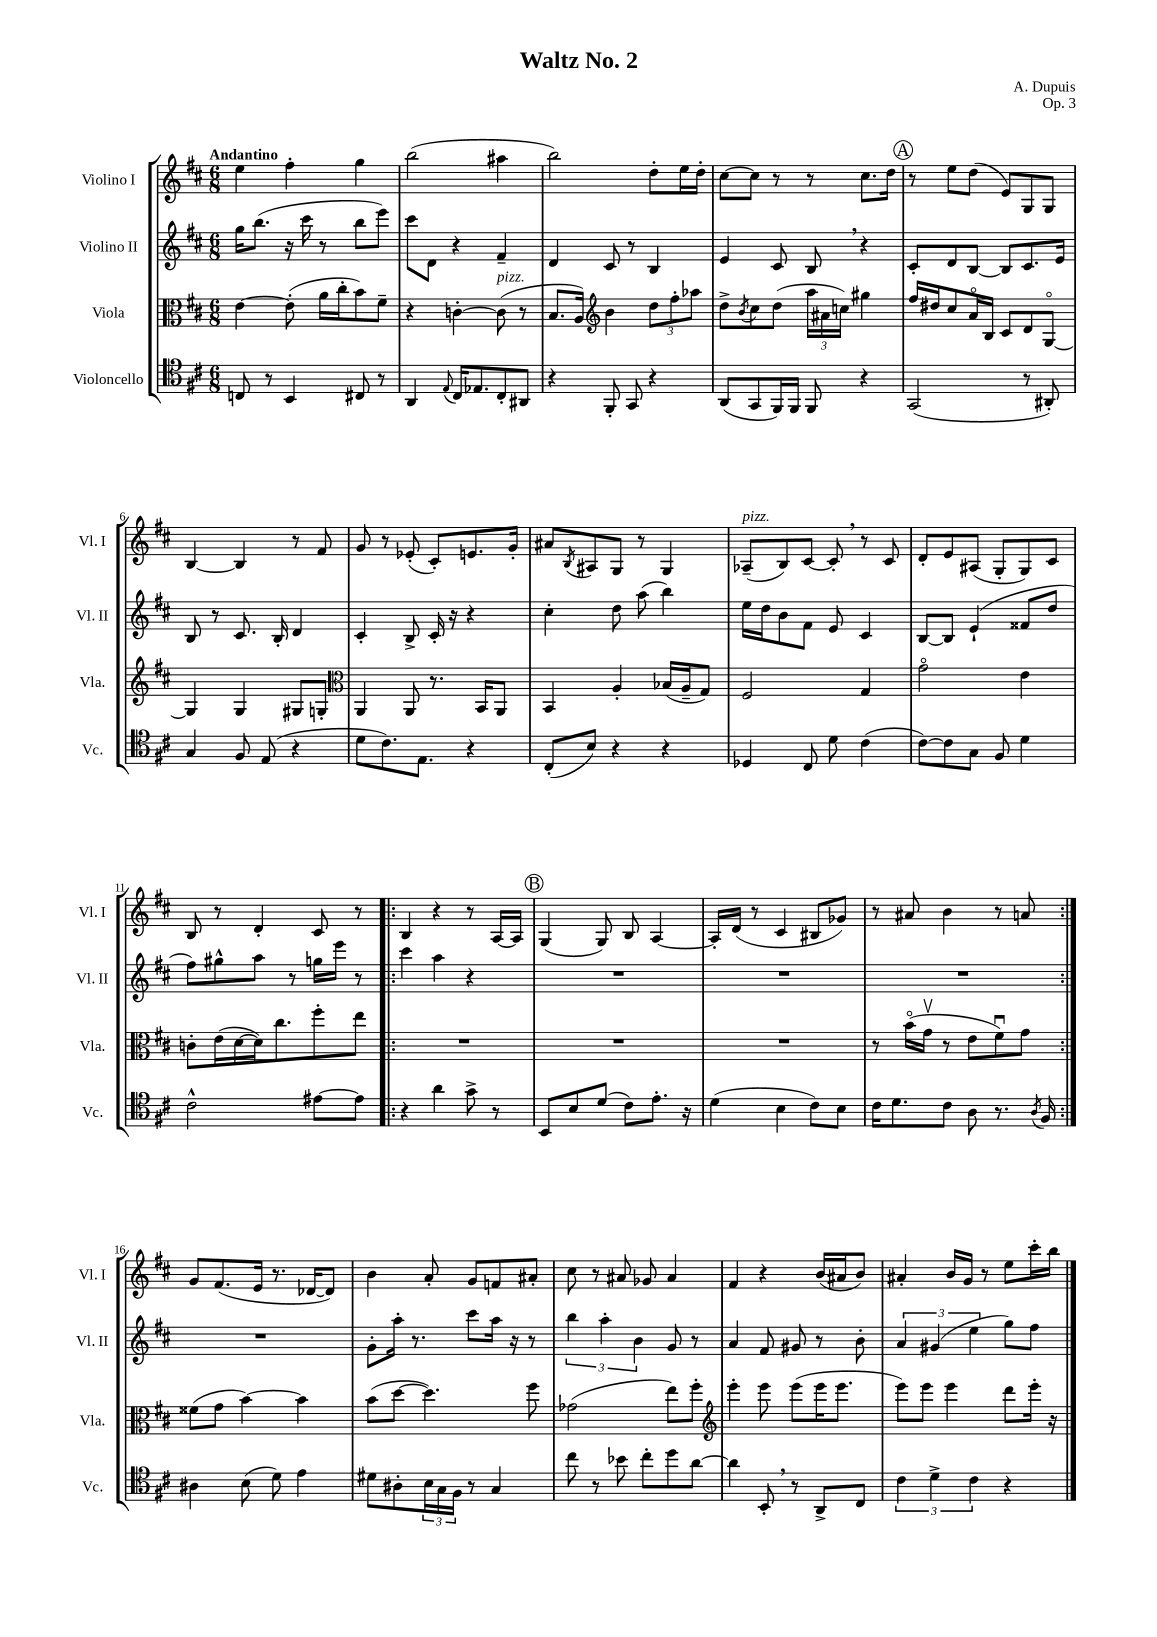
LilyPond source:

\header { title = "Waltz No. 2" composer = "A. Dupuis" opus = "Op. 3" }
<<
\new StaffGroup <<
\new Staff = "s0" \with { instrumentName = "Violino I" shortInstrumentName = "Vl. I" } {
    \clef treble \key d \major \numericTimeSignature \time 6/8 \tempo "Andantino"
    e''4 fis''4-. g''4 |
    b''2( ais''4 |
    b''2) d''8-. e''16 d''16-. |
    cis''8~ cis''8 r8 r8 cis''8. d''16 |
    \mark \markup { \circle "A" } r8 e''8 d''8( e'8) g8 g8 |
    b4~ b4 r8 fis'8 |
    g'8 r8 ees'8-.( cis'8-.) e'8. g'16-. |
    ais'8 \acciaccatura { b8 } ais8 g8 r8 g4 |
    aes8--^\markup { \italic "pizz." }( b8) cis'8~ cis'8-. \breathe r8 cis'8 |
    d'8-. e'8 ais8( g8-. g8) cis'8 |
    b8 r8 d'4-. cis'8 r8 |
    \repeat volta 2 { b4 r4 r8 a16~ a16 |
    \mark \markup { \circle "B" } g4( g8) b8 a4~ |
    a16-. d'16( r8 cis'4 bis8 ges'8) |
    r8 ais'8 b'4 r8 a'8 | }
    g'8 fis'8.( e'16 r8. des'16~ des'8) |
    b'4 a'8-. g'8 f'8 ais'8-. |
    cis''8 r8 ais'8 ges'8 ais'4 |
    fis'4 r4 b'16( ais'16 b'8) |
    ais'4-. b'16 g'16 r8 e''8 cis'''16-. b''16 \bar "|." |
}
\new Staff = "s1" \with { instrumentName = "Violino II" shortInstrumentName = "Vl. II" } {
    \clef treble \key d \major \numericTimeSignature \time 6/8
    g''16 b''8.( r16 cis'''16 r8 b''8 e'''8) |
    cis'''8 d'8 r4 fis'4-- |
    d'4 cis'8 r8 b4 |
    e'4 cis'8 b8 \breathe r4 |
    \mark \markup { \circle "A" } cis'8-. d'8 b8~ b8 cis'8. e'16 |
    b8 r8 cis'8. b16-. d'4 |
    cis'4-. b8-> cis'16-. r16 r4 |
    cis''4-. d''8 a''8( b''4) |
    e''16 d''16 b'8 fis'8 e'8 cis'4 |
    b8~ b8 e'4-!( fisis'8 d''8 |
    fis''8) gis''8-^ a''8 r8 g''16 e'''16 r8 |
    \repeat volta 2 { cis'''4 a''4 r4 |
    \mark \markup { \circle "B" } R2. |
    R2. |
    R2. | }
    R2. |
    g'8-. a''16-. r8. cis'''8 a''16 r16 r8 |
    \tuplet 3/2 { b''4 a''4-. b'4 } g'8 r8 |
    a'4 fis'8 gis'8 r8 b'8-. |
    \tuplet 3/2 { a'4 gis'4( e''4 } g''8) fis''8 \bar "|." |
}
\new Staff = "s2" \with { instrumentName = "Viola" shortInstrumentName = "Vla." } {
    \clef alto \key d \major \numericTimeSignature \time 6/8
    e'4~ e'8-.( a'16 cis''16-. b'8) fis'8-- |
    r4 c'4~-. c'8^\markup { \italic "pizz." }( r8 |
    b8. a16) \clef treble b'4 \tuplet 3/2 { d''8 fis''8-. aes''8 } |
    d''8-> \acciaccatura { b'8 } cis''8 d''8( \tuplet 3/2 { a''16 ais'16 c''16) } gis''4 |
    \mark \markup { \circle "A" } fis''16 dis''16 cis''8 a'16\flageolet b16 cis'8 d'8 g8~\flageolet |
    g4 g4 gis8 g8-. |
    \clef alto a,4 a,8 r8. b,16 a,8 |
    b,4 a4-. bes16( a16-- g8) |
    fis2 g4 |
    g'2\flageolet e'4 |
    c'8-. e'16( d'16~ d'16) cis''8. fis''8-. e''8 |
    \repeat volta 2 { R2. |
    \mark \markup { \circle "B" } R2. |
    R2. |
    r8 b'16\flageolet( g'16\upbow r8 e'8 fis'8\downbow) g'8 | }
    fisis'8( g'8 b'4~) b'4 |
    b'8( d''8~ d''4.) fis''8 |
    ges'2( e''8) fis''8-. |
    \clef treble e'''4-. e'''8 e'''8( e'''16 e'''8. |
    e'''8) e'''8 e'''4 d'''8 e'''16-. r16 \bar "|." |
}
\new Staff = "s3" \with { instrumentName = "Violoncello" shortInstrumentName = "Vc." } {
    \clef tenor \key d \major \numericTimeSignature \time 6/8
    c8 r8 b,4 cis8 r8 |
    a,4 \appoggiatura { e8 } cis16 ees8. cis8-. ais,8 |
    r4 fis,8-. g,8 r4 |
    a,8( g,8 fis,16) fis,16 fis,8 r4 |
    \mark \markup { \circle "A" } g,2( r8 ais,8-.) |
    g4 fis8 e8( r4 |
    d'8 cis'8.) e8. r4 |
    cis8-.( b8) r4 r4 |
    des4 cis8 d'8 cis'4( |
    cis'8~) cis'8 g8 fis8 d'4 |
    cis'2-^ eis'8~ eis'8 |
    \repeat volta 2 { r4 a'4 g'8-> r8 |
    \mark \markup { \circle "B" } b,8 b8 d'8( cis'8) e'8.-. r16 |
    d'4( b4 cis'8) b8 |
    cis'16 d'8. cis'8 a8 r8. \acciaccatura { a8 } fis16 | }
    ais4 b8( d'8) e'4 |
    dis'8 ais8-. \tuplet 3/2 { b16 g16 fis16 } r8 g4 |
    cis''8 r8 bes'8 cis''8-. d''8 a'8~ |
    a'4 b,8-. \breathe r8 a,8-> cis8 |
    \tuplet 3/2 { cis'4 d'4-> cis'4 } r4 \bar "|." |
}
>>
>>
